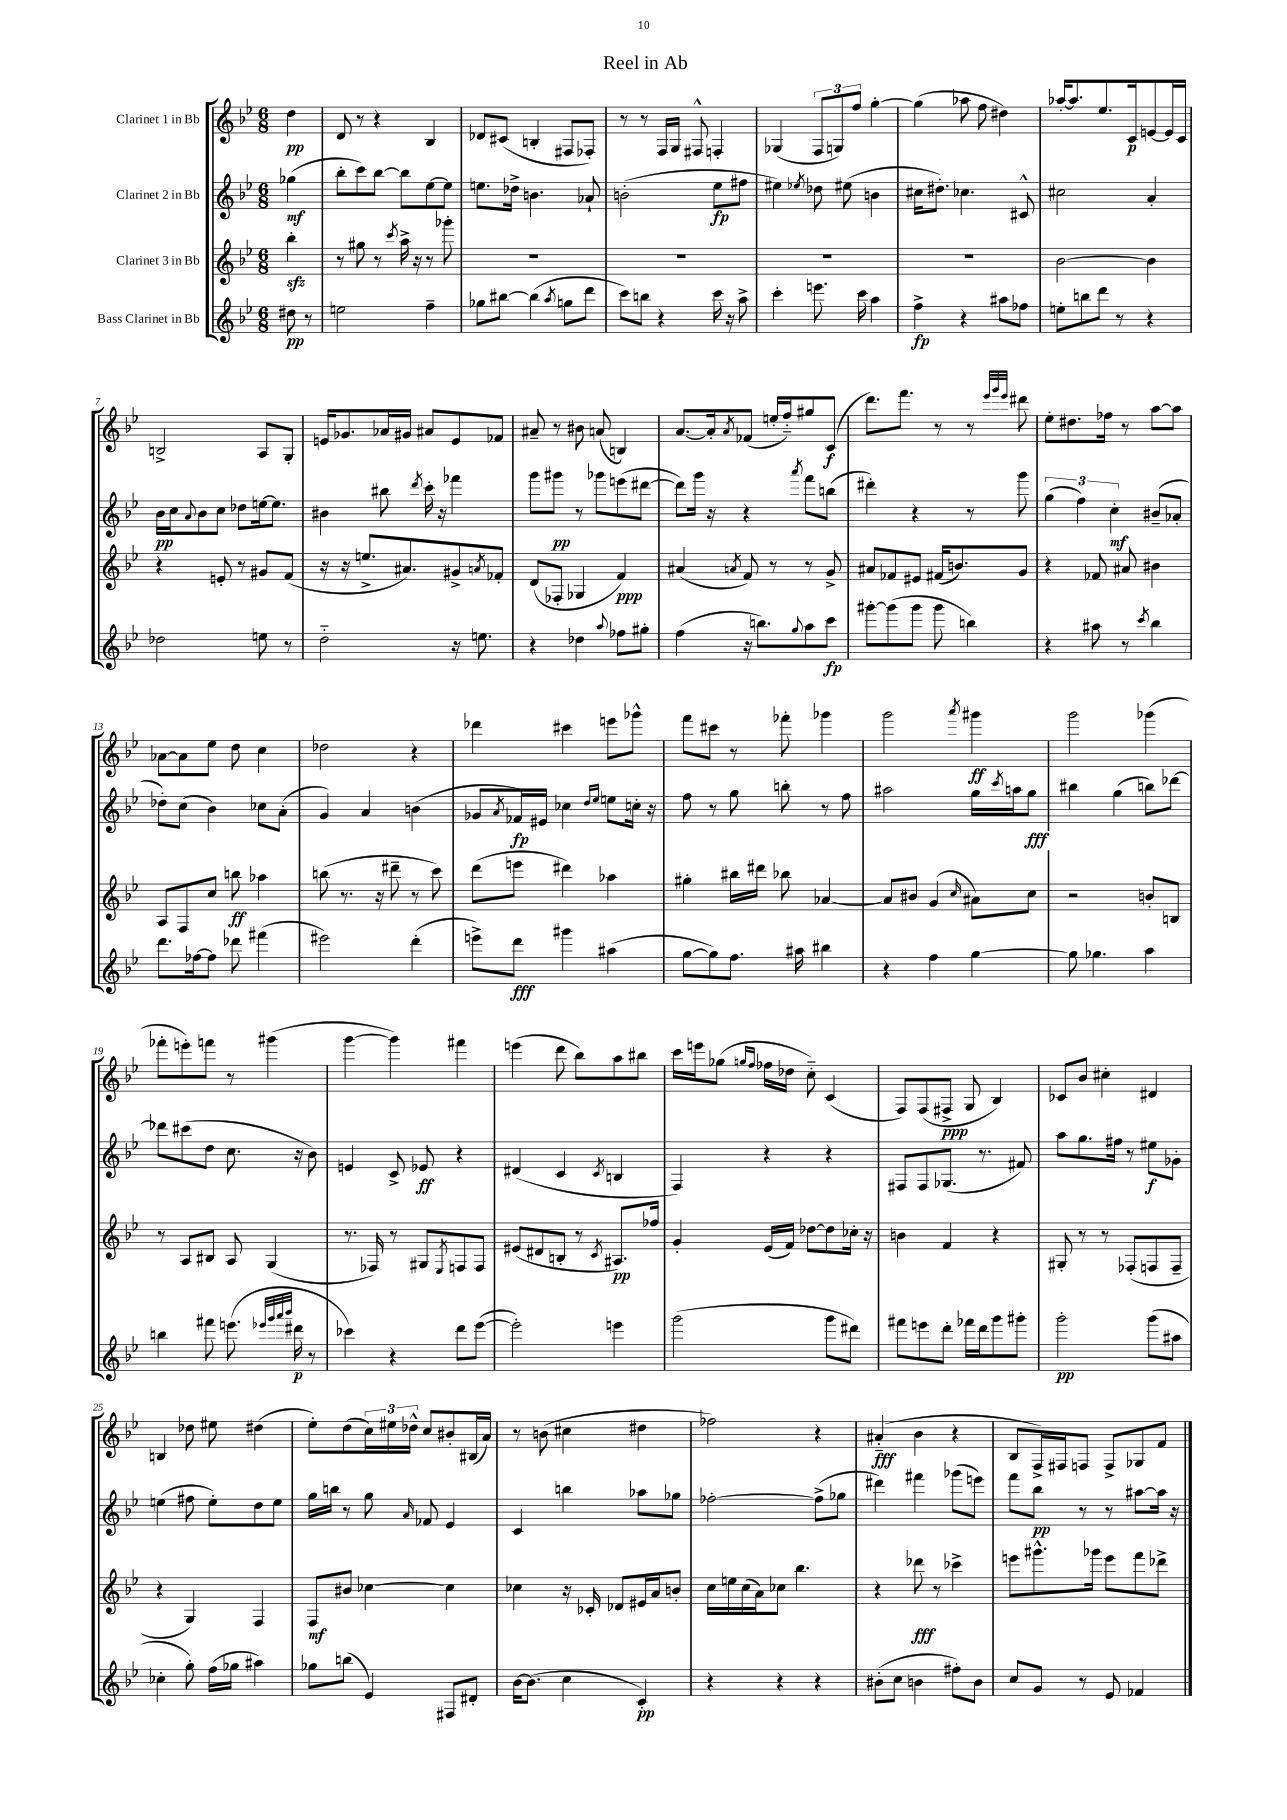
\header { title = "Reel in Ab" }
<<
\new StaffGroup <<
\new Staff = "s0" \with { instrumentName = "Clarinet 1 in Bb" } {
    \clef treble \key bes \major \numericTimeSignature \time 6/8 \partial 4
    d''4\pp |
    d'8 r8 r4 bes4 |
    des'8 cis'8( b4-. fis8 fes8-.) |
    r8 r8 f16 g16 fis8-^ f4-. |
    ges4( \tuplet 3/2 { f8 g8) f''8 } g''4~-. |
    g''4( aes''8 f''8 dis''4) |
    aes''16~-. aes''8. ees''8. c'16\p e'8~ e'16 c'16 |
    b2-> a8 g8-. |
    e'16 ges'8. aes'16 gis'16 ais'8 e'8 fes'8 |
    ais'8-- r8 bis'8 a'8( b4) |
    a'8.~ a'16-. \acciaccatura { a'8 } fes'8( e''16-. f''16-_) gis''8 c'8\f( |
    d'''8.) f'''8. r8 r8 \grace { ees'''32 g'''32 ees'''32 } dis'''8 |
    ees''8-. dis''8. fes''16 r8 a''8~ a''8 |
    aes'8~ aes'8 ees''8 d''8 c''4 |
    des''2 r4 |
    des'''4 cis'''4 e'''8 ges'''8-^ |
    f'''8 cis'''8 r8 fes'''8-. ges'''4 |
    g'''2 \acciaccatura { a'''8 } gis'''4\ff |
    g'''2 ges'''4( |
    fes'''8-. e'''8-.) f'''8 r8 gis'''4( |
    g'''4~ g'''4) fis'''4 |
    e'''4( d'''8 bes''8) a''8 bis''8 |
    c'''16 e'''16 ges''8( \grace { g''16 f''16 } fes''16 des''16 c''8-_) c'4( |
    f8) f8( fis8->\ppp g8 bes4) |
    ces'8 bes'8 cis''4-. dis'4 |
    b4 des''8 eis''8 dis''4( |
    ees''8-.) d''8( \tuplet 3/2 { c''16) eis''16 des''16-^ } c''8 bis'8-. bis16( a'16) |
    r8 b'8( cis''4 dis''4 |
    fes''2) r4 |
    ais'4-_\fff( bes'4 r4 |
    bes8 f16->) fis16 f8 f8-> ges8 f'8 \bar "|." |
}
\new Staff = "s1" \with { instrumentName = "Clarinet 2 in Bb" } {
    \clef treble \key bes \major \numericTimeSignature \time 6/8 \partial 4
    ges''4\mf( |
    bes''8-. c'''8) bes''8~ bes''8 ees''8~ ees''8 |
    e''8. des''16-> b'4. aes'8-! |
    b'2-.( ees''8\fp fis''8 |
    eis''4) \acciaccatura { ees''8 } des''8 eis''8( b'4 |
    cis''16 dis''8.-.) ces''4. cis'8-^ |
    cis''2 a'4-. |
    bes'16\pp c''16 \appoggiatura { a'8 } bes'8 c''8 des''8 e''16~ e''8. |
    bis'4 bis''8 \acciaccatura { d'''8 } c'''16-. r16 fes'''4 |
    g'''8 gis'''8\pp r8 ges'''8 e'''8( dis'''8~ |
    dis'''8) g'''16 r16 r4 \acciaccatura { a'''8 } f'''8 b''8( |
    dis'''4-.) r4 r8 g'''8 |
    \tuplet 3/2 { g''4( f''4) c''4-.\mf } bis'8--( aes'8-. |
    des''8-.) c''8( bes'4) ces''8 a'8-.( |
    g'4) a'4 b'4( |
    ges'8 \acciaccatura { a'8 } fes'16\fp) eis'16 ces''4 \grace { d''16 ees''16 } e''8 c''16-. r16 |
    f''8 r8 g''8 b''8-. r8 f''8 |
    ais''2 g''16 \acciaccatura { c'''8 } a''16 g''8\fff |
    bis''4 g''4( b''8) des'''8~ |
    des'''8 cis'''8( d''8 c''8. r16 bes'8) |
    e'4 c'8-> ees'8\ff r4 |
    dis'4( c'4 \acciaccatura { c'8 } b4 |
    f4) r4 r4 |
    fis8 fis8 ges8.( r8. fis'8) |
    a''8 g''8. fis''16 r8 eis''8\f ges'8-. |
    e''4( fis''8 e''8-.) d''8 e''8 |
    g''16 b''16 r8 g''8 \grace { a'16 } fes'8 ees'4 |
    c'4 b''4 aes''8 ges''8 |
    fes''2~-. fes''8->( ges''8 |
    dis'''4) fis'''4 ges'''8( e'''8) |
    f'''8 bes''8\pp r8 r8 ais''8~ ais''16 r16 \bar "|." |
}
\new Staff = "s2" \with { instrumentName = "Clarinet 3 in Bb" } {
    \clef treble \key bes \major \numericTimeSignature \time 6/8 \partial 4
    bes''4-.\sfz |
    r8 gis''8 r8 \acciaccatura { c'''8 } a''16-> r16 r8 ges'''8-. |
    R2. |
    R2. |
    R2. |
    R2. |
    bes'2~ bes'4 |
    r4 e'8-. r8 gis'8 f'8( |
    r16 r16 e''8.-> ais'8.) gis'8-> \acciaccatura { a'8 } fes'8-. |
    d'8( fes8-. ges4 f'4\ppp) |
    ais'4( \acciaccatura { a'8 } f'8) r8 r8 g'8-> |
    ais'8 fes'8 eis'8 fis'16( b'8.) g'8 |
    r4 fes'8 ais'8 bis'4 |
    a8 f8 c''8 b''8\ff aes''4 |
    b''8( r8. r16 dis'''8-- r8 c'''8) |
    d'''8( e'''8 dis'''4) aes''4 |
    gis''4-. bis''16 dis'''16 bes''8 aes'4~ |
    aes'8 bis'8 g'4( \grace { c''16 } ais'8) c''8 |
    r2 b'8-. b8 |
    r8 a8 bis8 a8 g4( |
    r8. fes16) r8 gis8 \acciaccatura { ees8 } f8 f8 |
    eis'8( dis'8 b8-. r8 \acciaccatura { c'8 } ais8.\pp) fes''16 |
    g'4-. ees'16( f'16) des''8~ des''8 ces''16-. r16 |
    b'4 f'4 r4 |
    gis8-. r8 r8 fes8-.( f8 f8-- |
    r4 g4) f4 |
    f8\mf bis'8 ces''4~ ces''4 |
    ces''4 r16 ces'16-. des'8 eis'16 a'16 b'8-. |
    c''16 e''16 c''16( a'16) ces''8 bes''4. |
    r4 des'''8\fff r8 ces'''4-> |
    e'''8 gis'''8.-^ ges'''16 e'''8 f'''8 des'''8-> \bar "|." |
}
\new Staff = "s3" \with { instrumentName = "Bass Clarinet in Bb" } {
    \clef treble \key bes \major \numericTimeSignature \time 6/8 \partial 4
    dis''8\pp r8 |
    e''2 f''4-- |
    ges''8 bis''8~ bis''4( \acciaccatura { a''8 } g''8 d'''8 |
    c'''8) b''8 r4 c'''16 r16 a''8-> |
    c'''4-. e'''8. c'''16 a''4 |
    f''4->\fp r4 ais''8 fes''8 |
    e''8-. b''8 d'''8 r8 r4 |
    des''2 e''8 r8 |
    d''2-_ r16 e''8. |
    r4 des''4 \appoggiatura { a''8 } fes''8 gis''8-. |
    f''4( r16 b''8.) \appoggiatura { g''8 } a''8 c'''8\fp |
    gis'''8~-. gis'''8( gis'''8 gis'''8 b''4) |
    r4 ais''8 r8 \acciaccatura { c'''8 } bes''4 |
    d'''8. fes''16~ fes''8 des'''8 fis'''4( |
    eis'''2) d'''4-.( |
    e'''8->) d'''8\fff gis'''4 ais''4( |
    g''8~ g''8) f''8. ais''16 bis''4 |
    r4 f''4 g''4~ |
    g''8 ges''4. a''4 |
    b''4 fis'''8 e'''8.( \grace { ees'''32 g'''32 a'''32 bes'''32 } dis'''16\p r8 |
    ces'''4) r4 d'''8 ees'''8~( |
    ees'''2-.) e'''4 |
    g'''2( g'''8 dis'''8) |
    fis'''8 e'''8 d'''8-. fes'''16 d'''16 g'''8 gis'''8-. |
    g'''2-.\pp g'''8( ais''8 |
    ces''4-. g''8-.) f''16( ges''16 ais''4) |
    ges''8 b''8( ees'4) fis8 dis'8-. |
    bes'16~ bes'8.( c''4 c'4-.\pp) |
    r4 r4 r4 |
    bis'8-.( c''8 b'4 fis''8-.) b'8 |
    c''8 g'8 r8 ees'8 fes'4 \bar "|." |
}
>>
>>
